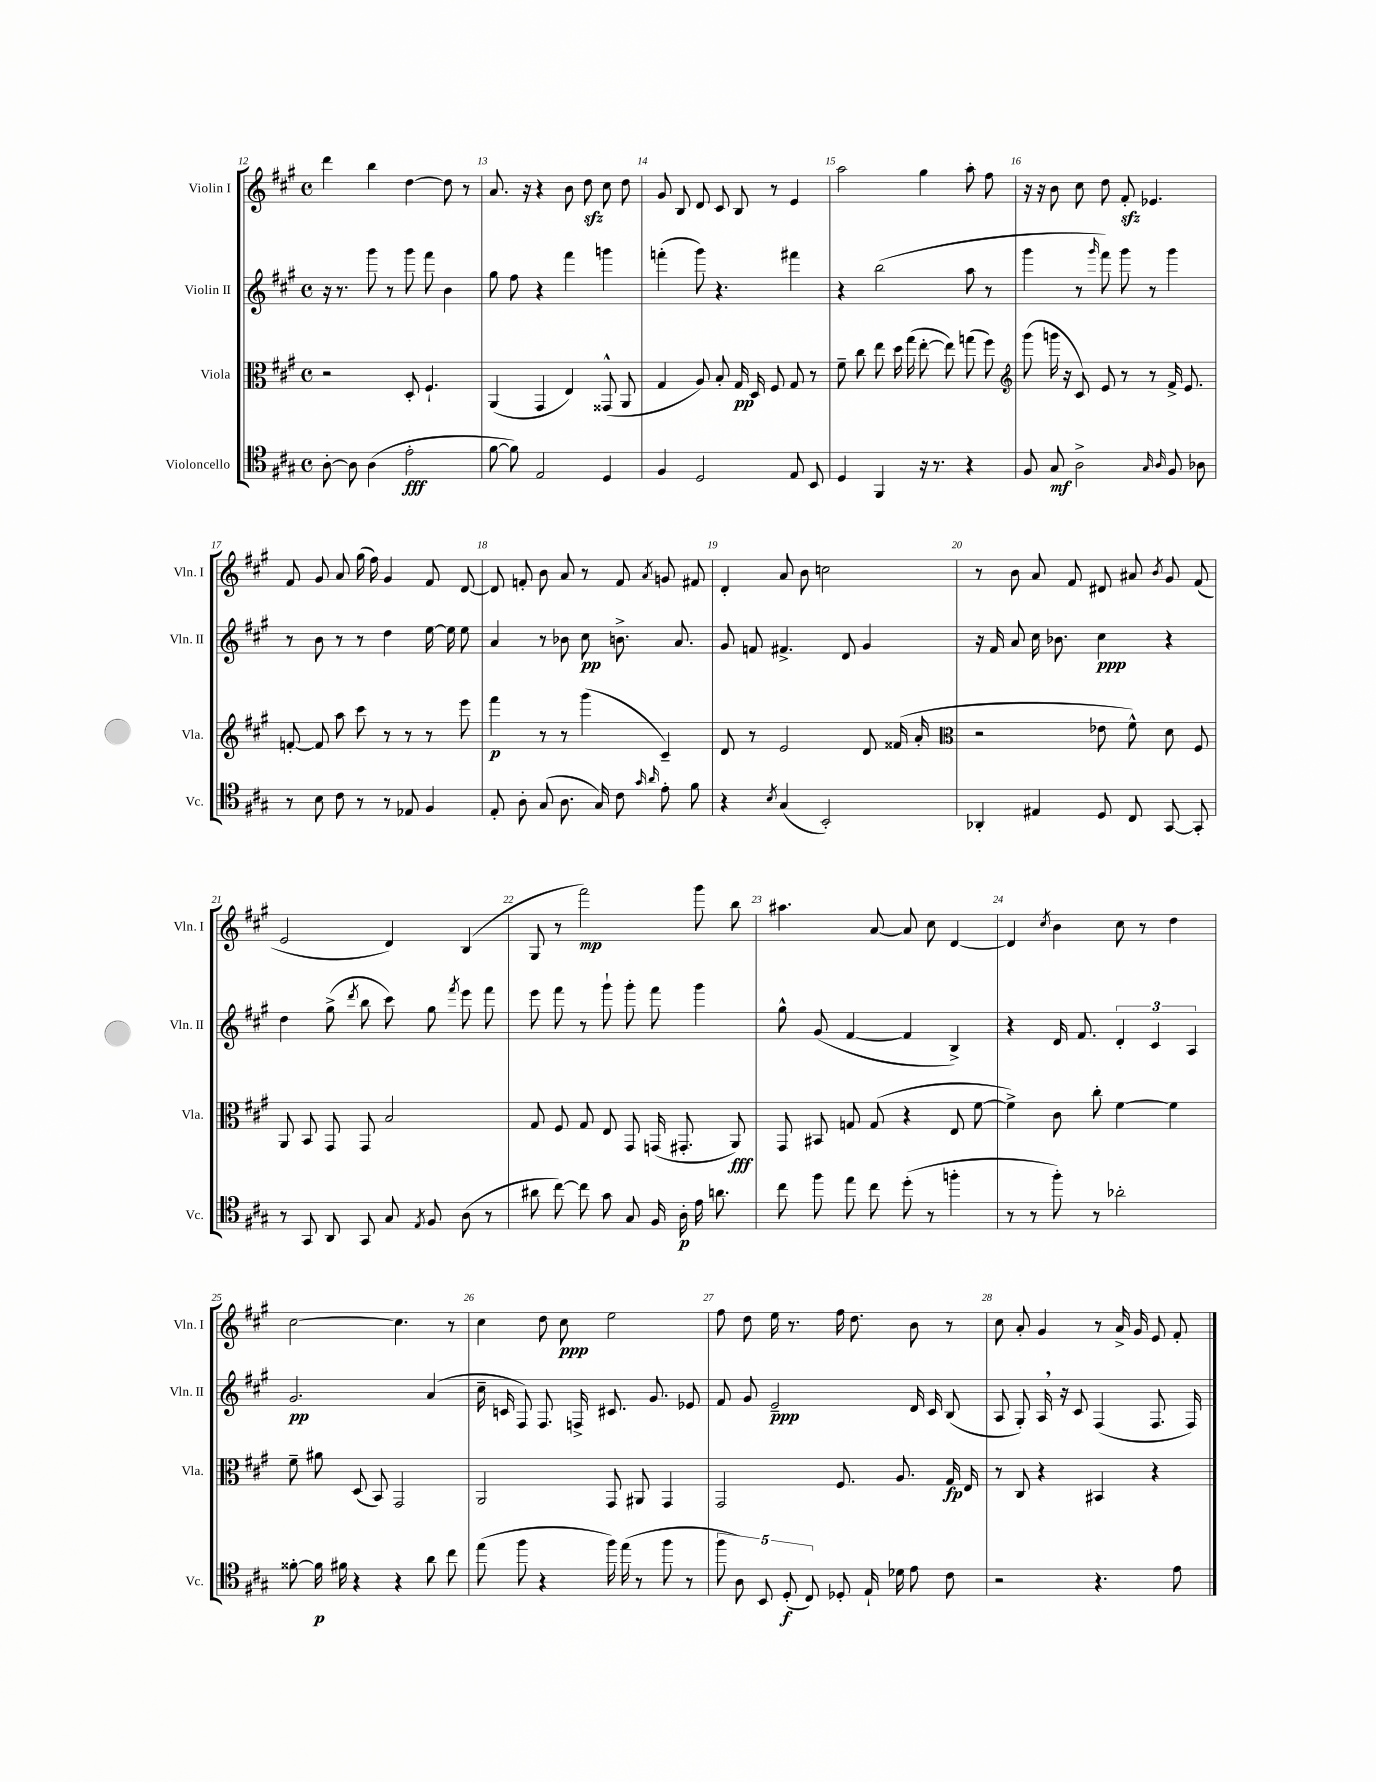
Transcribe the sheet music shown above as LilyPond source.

<<
\new StaffGroup <<
\new Staff = "s0" \with { instrumentName = "Violin I" shortInstrumentName = "Vln. I" } {
    \clef treble \key a \major \defaultTimeSignature \time 4/4
    \autoBeamOff d'''4 b''4 d''4~ d''8 r8 |
    a'8. r16 r4 b'8 d''8\sfz cis''8 d''8 |
    gis'8 b8 d'8 cis'8 b8 r8 e'4 |
    a''2 gis''4 a''8-. fis''8 |
    r16 r16 b'8 cis''8 d''8 fis'8-.\sfz ees'4. |
    fis'8 gis'8 a'8 gis''16( fis''16) gis'4 fis'8 d'8~ |
    d'8 f'8-. b'8 a'8 r8 f'8 \acciaccatura { a'8 } g'8 fis'8 |
    d'4-. a'8 b'8 c''2 |
    r8 b'8 a'8 fis'8 dis'8 ais'8 \acciaccatura { b'8 } gis'8 fis'8( |
    e'2 d'4) b4( |
    gis8 r8 fis'''2\mp) gis'''8 b''8 |
    ais''4. a'8~ a'8 cis''8 d'4~ |
    d'4 \acciaccatura { cis''8 } b'4 cis''8 r8 d''4 |
    cis''2~ cis''4. r8 |
    cis''4 d''8 cis''8\ppp e''2 |
    fis''8 d''8 e''16 r8. fis''16 d''8. b'8 r8 |
    cis''8 a'8-. gis'4 r8 a'16-> gis'16 e'8 fis'8-. \bar "|." |
}
\new Staff = "s1" \with { instrumentName = "Violin II" shortInstrumentName = "Vln. II" } {
    \clef treble \key a \major \defaultTimeSignature \time 4/4
    \autoBeamOff r16 r8. gis'''8 r8 gis'''8 fis'''8 b'4 |
    gis''8 fis''8 r4 fis'''4 g'''4 |
    f'''4-.( gis'''8) r4. fis'''4 |
    r4 b''2( a''8 r8 |
    gis'''4 r8 \grace { gis'''16 } fis'''8) gis'''8 r8 gis'''4 |
    r8 b'8 r8 r8 d''4 e''16~ e''16 e''8 |
    a'4 r8 bes'8 cis''8\pp b'8.-> a'8. |
    gis'8 f'8 fis'4.-> d'8 gis'4 |
    r16 fis'16 a'8 cis''16 bes'8. cis''4\ppp r4 |
    d''4 gis''8->( \acciaccatura { d'''8 } b''8 cis'''8) gis''8 \acciaccatura { fis'''8 } e'''8 fis'''8 |
    e'''8 fis'''8 r8 gis'''8-! gis'''8-. fis'''8 gis'''4 |
    gis''8-^ gis'8( fis'4~ fis'4 b4->) |
    r4 d'16 fis'8. \tuplet 3/2 { d'4-. cis'4 a4 } |
    gis'2.\pp a'4( |
    cis''16-- c'16 fis8) fis8. f16-> cis'8. gis'8. ees'8 |
    fis'8 gis'8 e'2--\ppp d'16 cis'16 b8( |
    a8 gis8-.) a16 \breathe r16 cis'8 fis4( fis8. fis16) \bar "|." |
}
\new Staff = "s2" \with { instrumentName = "Viola" shortInstrumentName = "Vla." } {
    \clef alto \key a \major \defaultTimeSignature \time 4/4
    \autoBeamOff r2 d8-. fis4.-! |
    a,4( gis,4 e4) gisis,8-^( a,8 |
    gis4 a8) b8-. gis16\pp d16 fis8 gis8 r8 |
    fis'8-- cis''8 e''8 d''16 gis''16( e''8~-. e''8) g''8( fis''8) |
    \clef treble gis'''8( g'''16 r16 cis'8) e'8 r8 r8 fis'16-> e'8. |
    f'8~-. f'8 a''8 cis'''8 r8 r8 r8 e'''8 |
    fis'''4\p r8 r8 gis'''4( cis'4--) |
    d'8 r8 e'2 d'8 fisis'16( a'16-. |
    \clef alto r2 ees'8 fis'8-^) d'8 fis8 |
    a,8 b,8 gis,8 gis,8 b2 |
    gis8 fis8 gis8 e8 gis,8 g,16( gis,8.-. a,8\fff) |
    gis,8 bis,8 g8 g8( r4 e8 fis'8~ |
    fis'4->) cis'8 cis''8-. fis'4~ fis'4 |
    fis'8-- ais'8 d8( b,8) gis,2 |
    a,2 gis,8 ais,8 gis,4 |
    gis,2 fis8. a8. gis16\fp e16 |
    r8 cis8 r4 bis,4 r4 \bar "|." |
}
\new Staff = "s3" \with { instrumentName = "Violoncello" shortInstrumentName = "Vc." } {
    \clef tenor \key a \major \defaultTimeSignature \time 4/4
    \autoBeamOff a8~-. a8 a4( e'2-.\fff |
    fis'8~ fis'8) e2 d4 |
    fis4 d2 e8 b,8 |
    d4 fis,4 r16 r8. r4 |
    fis8 gis8\mf a2-> \grace { gis16 a16 } fis8 aes8 |
    r8 b8 cis'8 r8 r8 ees8 fis4 |
    e8-. a8-. gis8( a8. gis16) cis'8 \grace { gis'16 a'16 } e'8-. fis'8 |
    r4 \acciaccatura { b8 } gis4( b,2-.) |
    aes,4-. eis4 d8 cis8 gis,8~ gis,8-. |
    r8 gis,8 a,8 gis,8 gis8 \acciaccatura { e8 } fis8 a8( r8 |
    ais'8 cis''8~) cis''8 gis'8 gis8 fis16 a16-.\p e'16 a'8. |
    cis''8 fis''8 e''8 cis''8 d''8-.( r8 f''4-. |
    r8 r8 fis''8-.) r8 aes'2-. |
    fisis'8~-. fisis'16\p fis'16 r4 r4 a'8 cis''8 |
    e''8( fis''8 r4 fis''16) e''16( r8 fis''8 r8 |
    \tuplet 5/4 { fis''8 a8) b,8 d8-.\f( cis8) } des8-. e16-! des'16 e'8 cis'8 |
    r2 r4. e'8 \bar "|." |
}
>>
>>
\layout { \context { \Score currentBarNumber = #12 \override BarNumber.break-visibility = ##(#f #t #t) barNumberVisibility = #all-bar-numbers-visible } }
